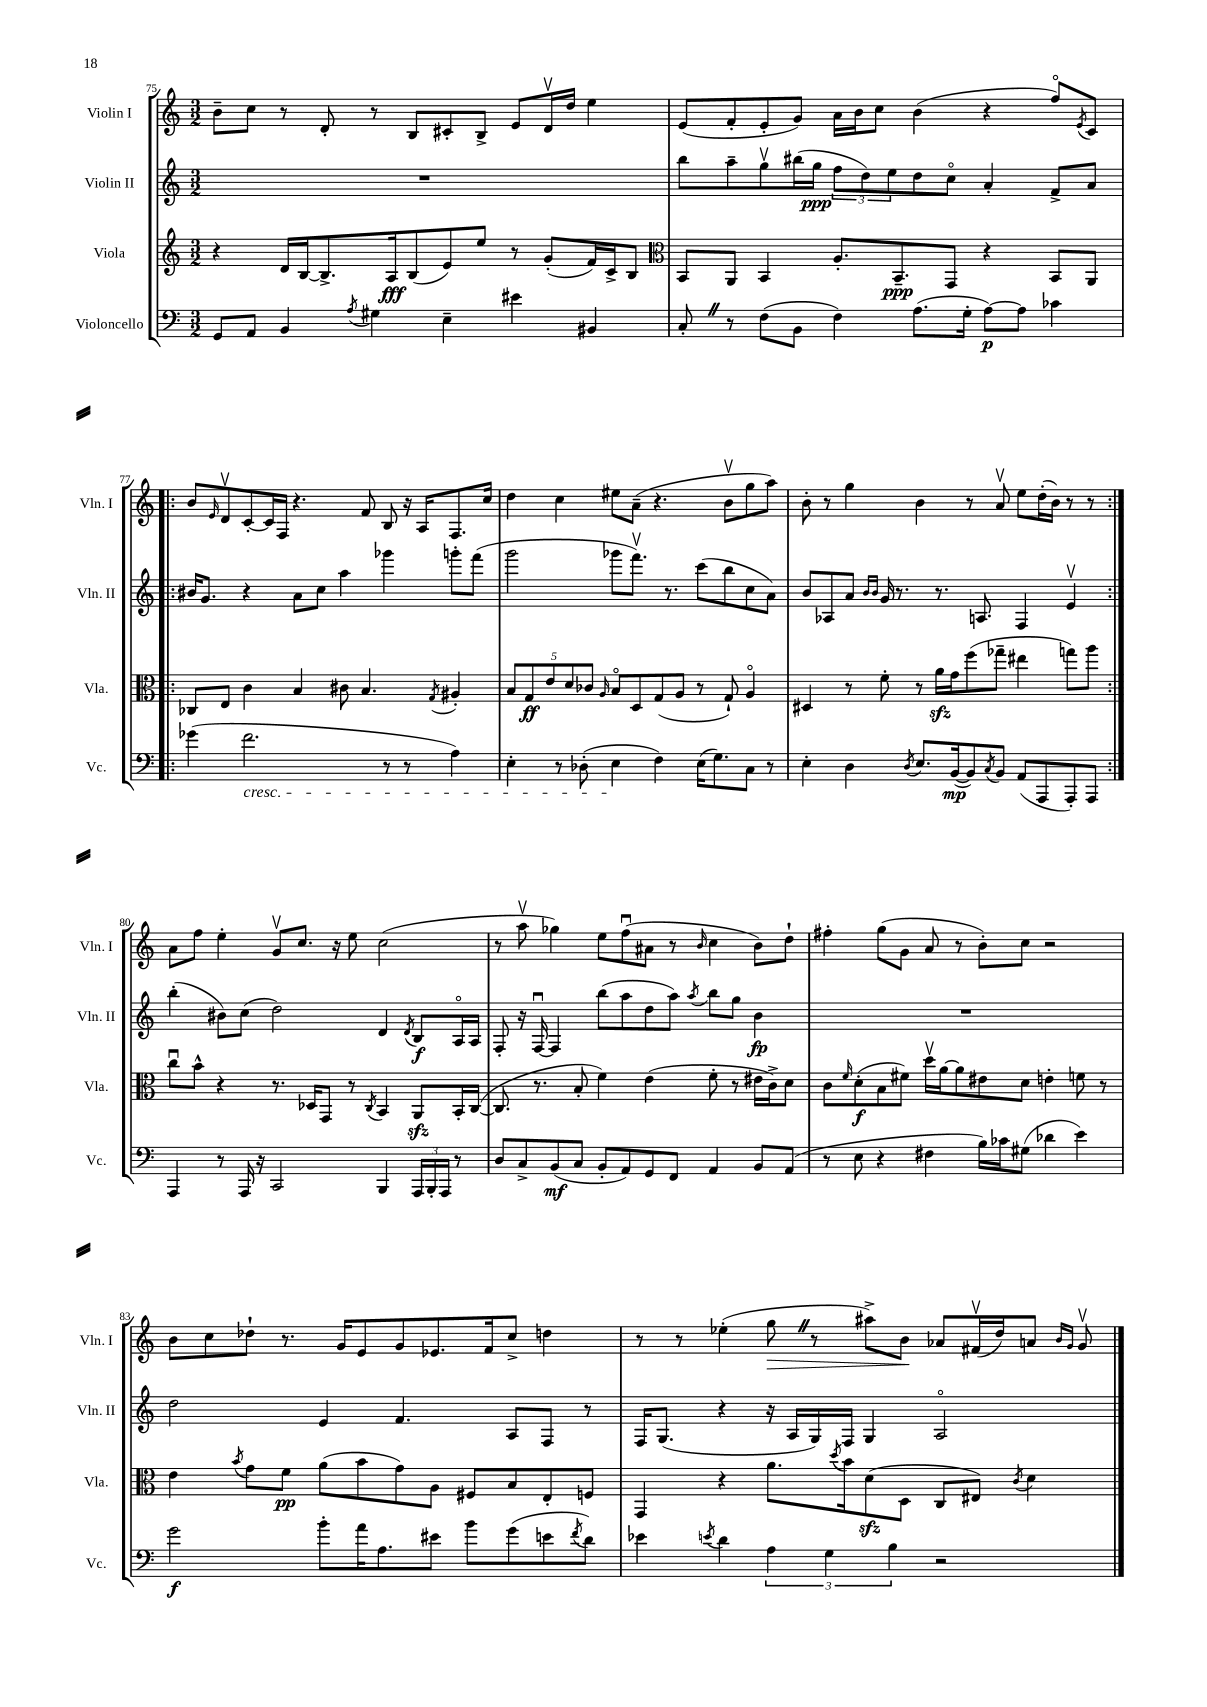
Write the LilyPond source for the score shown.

<<
\new StaffGroup <<
\new Staff = "s0" \with { instrumentName = "Violin I" shortInstrumentName = "Vln. I" } {
    \clef treble \key c \major \numericTimeSignature \time 3/2
    b'8-- c''8 r8 d'8-. r8 b8 cis'8-. b8-> e'8 d'16\upbow d''16 e''4 |
    e'8( f'8-. e'8-. g'8) a'16 b'16 c''8 b'4( r4 f''8\flageolet) \acciaccatura { e'8 } c'8 |
    \repeat volta 2 { b'8 \grace { e'16 } d'8\upbow c'8~-. c'16 f16 r4. f'8 b8 r16 a16 f8. c''16 |
    d''4 c''4 eis''8 a'8--( r4. b'8\upbow g''8 a''8) |
    b'8-. r8 g''4 b'4 r8 a'8\upbow e''8 d''16-.( b'16) r8 r8 | }
    a'8 f''8 e''4-. g'8\upbow c''8. r16 e''8 c''2( |
    r8 a''8\upbow ges''4) e''8 f''8\downbow( ais'8 r8 \grace { b'16 } c''4 b'8) d''8-! |
    fis''4-. g''8( g'8 a'8 r8 b'8-.) c''8 r2 |
    b'8 c''8 des''8-! r8. g'16 e'8 g'8 ees'8. f'16 c''8-> d''4 |
    r8 r8 ees''4-.( g''8\> \once \override BreathingSign.text = \markup { \musicglyph "scripts.caesura.straight" } \breathe r8 ais''8->) b'8\! aes'8 fis'16\upbow( d''16) a'8 \grace { b'16 g'16 } g'8\upbow \bar "|." |
}
\new Staff = "s1" \with { instrumentName = "Violin II" shortInstrumentName = "Vln. II" } {
    \clef treble \key c \major \numericTimeSignature \time 3/2
    R1. |
    b''8 a''8-- g''8\upbow bis''16( g''16\ppp \tuplet 3/2 { f''8 d''8) e''8 } d''8 c''8\flageolet a'4-. f'8-> a'8 |
    \repeat volta 2 { bis'16 g'8. r4 a'8 c''8 a''4 ges'''4 g'''8-. f'''8( |
    g'''2 ges'''8 f'''8.\upbow) r8. c'''8( b''8 c''8 a'8) |
    b'8 aes8 a'8 \grace { b'16 b'16 } g'16 r8. r8. a8. f4 e'4\upbow | }
    b''4-.( bis'8) c''8( d''2) d'4 \acciaccatura { d'8 } b8\f a16\flageolet a16 |
    f8-. r16 f16~\downbow f4 b''8( a''8 d''8 a''8) \acciaccatura { a''8 } b''8 g''8 b'4\fp |
    R1. |
    d''2 e'4 f'4. a8 f8 r8 |
    f16 g8.( r4 r16 a16 g16) f16 g4 a2\flageolet \bar "|." |
}
\new Staff = "s2" \with { instrumentName = "Viola" shortInstrumentName = "Vla." } {
    \clef treble \key c \major \numericTimeSignature \time 3/2
    r4 d'16 b16~ b8.-> a16\fff b8( e'8) e''8 r8 g'8-.( f'16) c'16-> b8 |
    \clef alto b,8 a,8 b,4 a8.-. b,8.--\ppp g,8 r4 b,8 a,8 |
    \repeat volta 2 { ces8 e8 c'4 b4 cis'8 b4. \acciaccatura { g8 } ais4-. |
    \tuplet 5/4 { b8 g8\ff e'8 d'8 ces'8 } \grace { a16 } b8\flageolet d8 g8( a8 r8 g8-!) a4\flageolet |
    dis4 r8 f'8-. r8 a'16\sfz g'16 f''8( ges''8-- eis''4 g''8) a''8 | }
    c''8\downbow b'8-^ r4 r8. des16 g,8 r8 \acciaccatura { c8 } b,4 a,8\sfz b,16-. c16~( |
    c8. r8. b8-. f'4) e'4( f'8-. r8 eis'16 c'16->) d'8 |
    c'8 \grace { f'16 } d'8-.\f( b8 fis'8) d''16\upbow a'16~ a'8 eis'8 d'8 e'4-. f'8 r8 |
    e'4 \acciaccatura { b'8 } g'8 f'8\pp a'8( b'8 g'8) a8 fis8 b8 e8-. f8 |
    g,4 r4 a'8. \acciaccatura { d''8 } b'16 d'8\sfz( d8 c8 eis8) \acciaccatura { c'8 } d'4 \bar "|." |
}
\new Staff = "s3" \with { instrumentName = "Violoncello" shortInstrumentName = "Vc." } {
    \clef bass \key c \major \numericTimeSignature \time 3/2
    g,8 a,8 b,4 \acciaccatura { a8 } gis4 e4-- eis'4 bis,4 |
    c8-. \once \override BreathingSign.text = \markup { \musicglyph "scripts.caesura.straight" } \breathe r8 f8( b,8 f4) a8.( g16-. a8~\p) a8 ces'4 |
    \repeat volta 2 { ges'4( f'2.\cresc r8 r8 a4) |
    e4-. r8 des8-.( e4\! f4) e16( g8.) c8 r8 |
    e4-. d4 \acciaccatura { d8 } e8. b,16~\mp( b,8) \acciaccatura { c8 } b,8 a,8( a,,8 a,,8-.) a,,8 | }
    a,,4 r8 a,,16 r16 c,2 b,,4 \tuplet 3/2 { a,,16 b,,16-. a,,16 } r8 |
    d8 c8-> b,8\mf( c8 b,8-. a,8) g,8 f,8 a,4 b,8 a,8( |
    r8 e8 r4 fis4 b16) ces'16 gis8( des'4 e'4) |
    g'2\f b'8-. a'16 a8. eis'8 b'8 g'8( e'8 \acciaccatura { f'8 } d'8) |
    ees'4 \acciaccatura { e'8 } d'4 \tuplet 3/2 { a4 g4 b4 } r2 \bar "|." |
}
>>
>>
\layout { \context { \Score currentBarNumber = #75 } }
